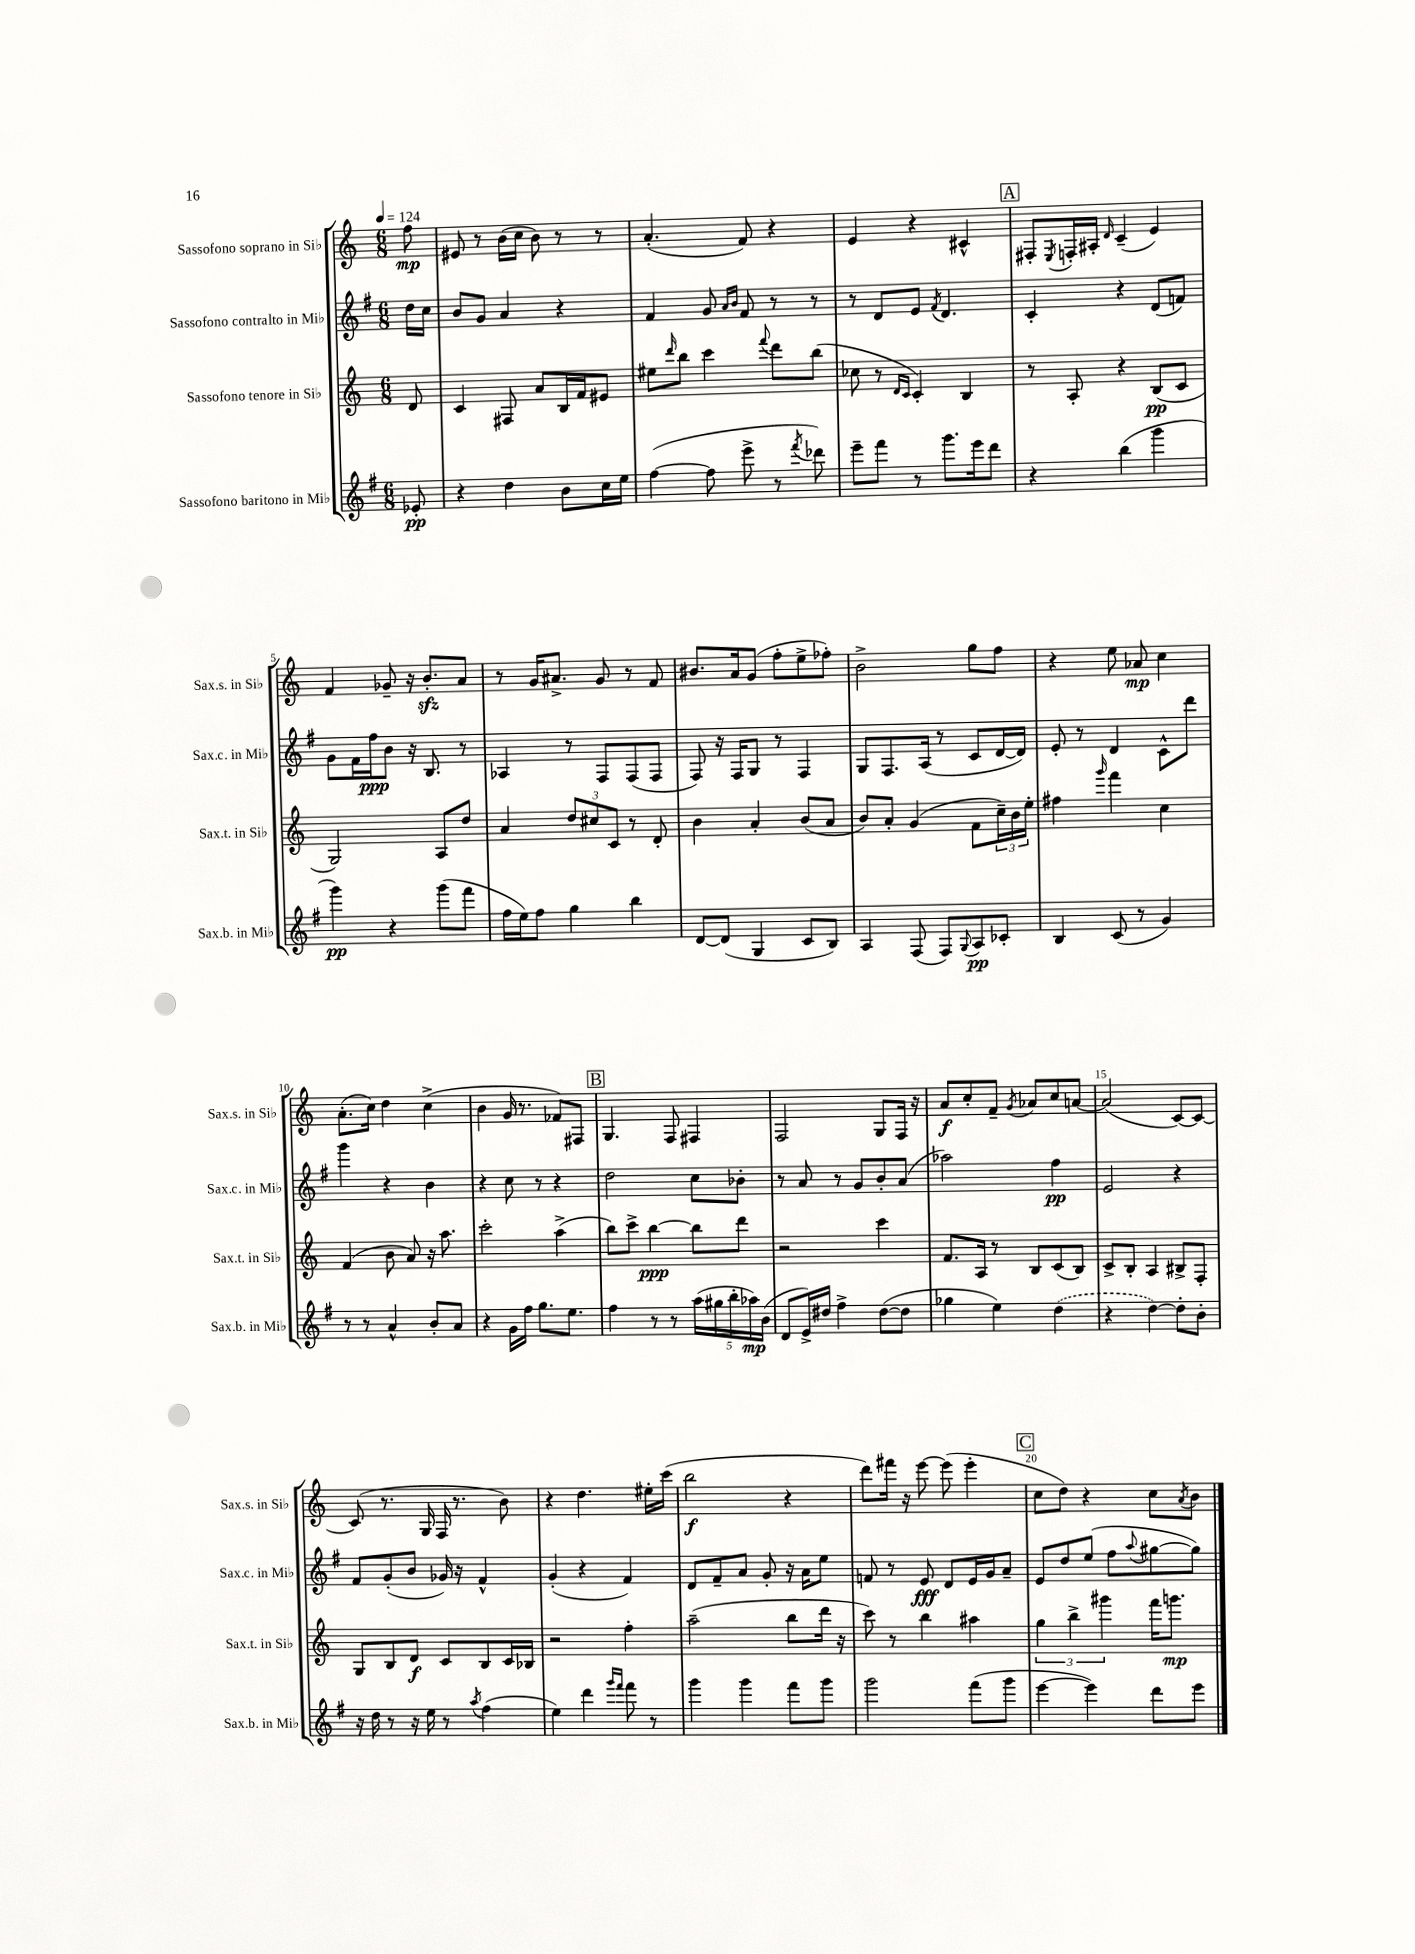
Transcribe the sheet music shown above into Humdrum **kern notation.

**kern	**kern	**kern	**kern
*staff4	*staff3	*staff2	*staff1
*clefG2	*clefG2	*clefG2	*clefG2
*k[f#]	*k[]	*k[f#]	*k[]
*M6/8	*M6/8	*M6/8	*M6/8
*MM124	*MM124	*MM124	*MM124
8e-'/	8d/	16dd\LL	8ff\
.	.	16cc\JJ	.
=	=	=	=
4r	4c/	8b/L	8e#/
.	.	8g/J	8r
4dd\	8F#/	4a/	(16b\LL
.	.	.	16cc\JJ
.	8a/L	.	8b\)
8b\L	16B/L	4r	8r
.	16f/J	.	.
16cc\L	8e#/J	.	8r
16ee\JJ	.	.	.
=	=	=	=
([4ff#\	8ee#\L	4f#/	(4.a'/
.	16qqddd/	.	.
.	8bb\J	.	.
8ff#\]	4ccc\	8g/	.
.	.	16qqa/LL	.
.	.	16qqb/JJ	.
8eee^\	.	8f#/	8f/)
.	8qqfff/	.	.
8r	8ddd\L	8r	4r
8qfff#/	.	.	.
8ddd-\)	(8bb\J	8r	.
=	=	=	=
8eee~\L	8cc-\	8r	4e/
8fff#\J	8r	8d/L	.
.	16qqd/LL	.	.
.	16qqc/JJ	.	.
8r	4c'/)	8e/J	4r
.	.	8qf#/	.
8.ggg\L	.	4.d/	.
.	4B/	.	4c#^^/
16eee\k	.	.	.
8ddd\J	.	.	.
=	=	=	=
4r	8r	4c'/	8F#'/L
.	.	.	8qE/
.	8A'/	.	16F'/L
.	.	.	16A#'/JJ
.	.	.	16qqd/
(4bb\	4r	4r	(4c~/
4ggg\	(8B/L	(8d/L	4e/)
.	8c/J	8f/J)	.
=	=	=	=
4ggg\)	2G/)	8g\L	4f/
.	.	16f#\L	.
.	.	16ff#\J	.
4r	.	8b\J	8g-~/
.	.	16r	16r
.	.	8.B/	8.b'/L
(8ggg\L	8A/L	.	.
8fff#\J	8dd/J	8r	8a/J
=	=	=	=
16ff#\LL	4a/	4A-/	8r
16ee\J)	.	.	.
8ff#\J	.	.	16g/LK
.	.	.	8.a#^/J
4gg\	12dd/L	8r	.
.	12cc#/	.	.
.	.	8F#/L	8g/
.	12c/J	.	.
4bb\	8r	(8F#/	8r
.	8d'/	8F#/J	8f/
=	=	=	=
[8d/L	4b\	8F#/)	8.b#/L
(8d/]J	.	16r	.
.	.	16F#/LK	16a/k
4G/	4a'/	8G/J	(8g/J
.	.	8r	8ff'\L
8c/L	(8b/L	4F#/	8ee^\
8B/J)	8a/J	.	8ff-'\J)
=	=	=	=
4A/	8b/L)	8G/L	2b^\
.	8a'/J	8.F#/	.
(8F#/	(4g/	.	.
.	.	(16A/Jk	.
8F#/L)	.	8r	.
8qqG/	.	.	.
8A/	8f\L	8c/L	8gg\L
8c-'/J	24cc~\L)	[16d/L	8ff\J
.	24b\	.	.
.	.	16d/]JJ)	.
.	24ee'\JJ	.	.
=	=	=	=
4B/	4ff#\	8e'/	4r
.	.	8r	.
.	16qqggg/	.	.
(8c/	4fff\	4d/	8ee\
8r	.	.	8a-/
4g/)	4cc\	8c^^\L	4cc\
.	.	8ddd\J	.
=	=	=	=
8r	(4f/	4ggg\	(8.a'\L
8r	.	.	.
.	.	.	16cc\Jk)
4a^^/	8b\	4r	4dd\
.	8a/)	.	.
8b'/L	16r	4b\	(4cc^\
.	8.aa\	.	.
8a/J	.	.	.
=	=	=	=
4r	2ccc'\	4r	4b\
16g\LL	.	8cc\	16g/
16ff#\JJ	.	.	8.r
8.gg\L	.	8r	.
.	(4aa^\	4r	8f-/L)
8.ee\J	.	.	.
.	.	.	8F#/J
=	=	=	=
4ff#\	8bb\L)	2dd\	4.G/
.	8ccc^\J	.	.
8r	[4bb\	.	.
8r	.	.	8F/
(20aa\LL	8bb\]L	8cc\L	4F#/
20gg#\	.	.	.
20bb'\	.	.	.
.	8ddd\J	8b-'\J	.
20aa-\)	.	.	.
(20b\JJ	.	.	.
=	=	=	=
8d/L	2r	8r	2F/
16e^/L)	.	8a/	.
16dd#/JJ	.	.	.
4ff#^\	.	8r	.
.	.	8g/L	.
([8dd#\L	4ccc\	8b'/	8G/L
8dd#\]J	.	(8a/J	16F/Jk
.	.	.	16r
=	=	=	=
4gg-\	8.f/L	2aa-\)	8a/L
.	.	.	8cc'/
.	16A/Jk	.	.
4ee\)	8r	.	8f~/J
.	.	.	8qg/
.	8B/L	.	8a-/L
(4dd\	(8c/	4ff#\	8cc/
.	8B/J)	.	[8a/J
=	=	=	=
4r	8c^/L	2e/	(2a/]
.	8B'/J	.	.
[4dd\)	4A/	.	.
8dd'\]L	8B#^/L	4r	[8c/L)
8b'\J	8F'/J	.	8c/_J
=	=	=	=
16r	8G/L	8f#/L	(8c/]
16dd\	.	.	.
8r	8B/	(8g'/	8.r
16r	8d/J	8b/J	.
16ee\	.	.	16G/
8r	8c/L	16g-/)	16F/
.	.	16r	8.r
8qaa/	.	.	.
(4ff#\	8B/	4f#^^/	.
.	16c/L	.	8b\)
.	16B-/JJ	.	.
=	=	=	=
4ee\)	2r	(4g'/	4r
4ddd\	.	4r	4.dd\
16qqggg/LL	.	.	.
16qqfff#/JJ	.	.	.
8fff#\	4ff'\	4f#/)	.
8r	.	.	16ee#'\LL
.	.	.	(16ccc\JJ
=	=	=	=
4ggg\	(2aa~\	8d/L	2bb\
.	.	8f#~/	.
4ggg\	.	8a/J	.
.	.	8g'/	.
8fff#\L	8bb\L	16r	4r
.	.	16a\LK	.
8ggg\J	16ddd\Jk	8ee\J	.
.	16r	.	.
=	=	=	=
2ggg\	8ccc\)	8f/	8ddd\L)
.	8r	8r	16fff#\Jk
.	.	.	16r
.	4bb\	8e/	[8eee\
.	.	8d/L	(8eee\]
(8fff#\L	4aa#\	16e/L	4eee'\
.	.	16g/J	.
8ggg\J	.	8a~/J	.
=	=	=	=
[4eee\	6gg\	8e/L	8cc\L
.	.	8dd/	8dd\J)
.	6bb^\	.	.
4eee\])	.	(8ee/J	4r
.	6ggg#\	.	.
.	.	8ff#\L	.
.	.	8qqaa/	.
8ddd\L	16fff\LK	[8gg#\	8cc\L
.	8.ggg\J	.	.
.	.	.	8qa/
8eee\J	.	8gg#\]J)	8b\J
==	==	==	==
*-	*-	*-	*-
